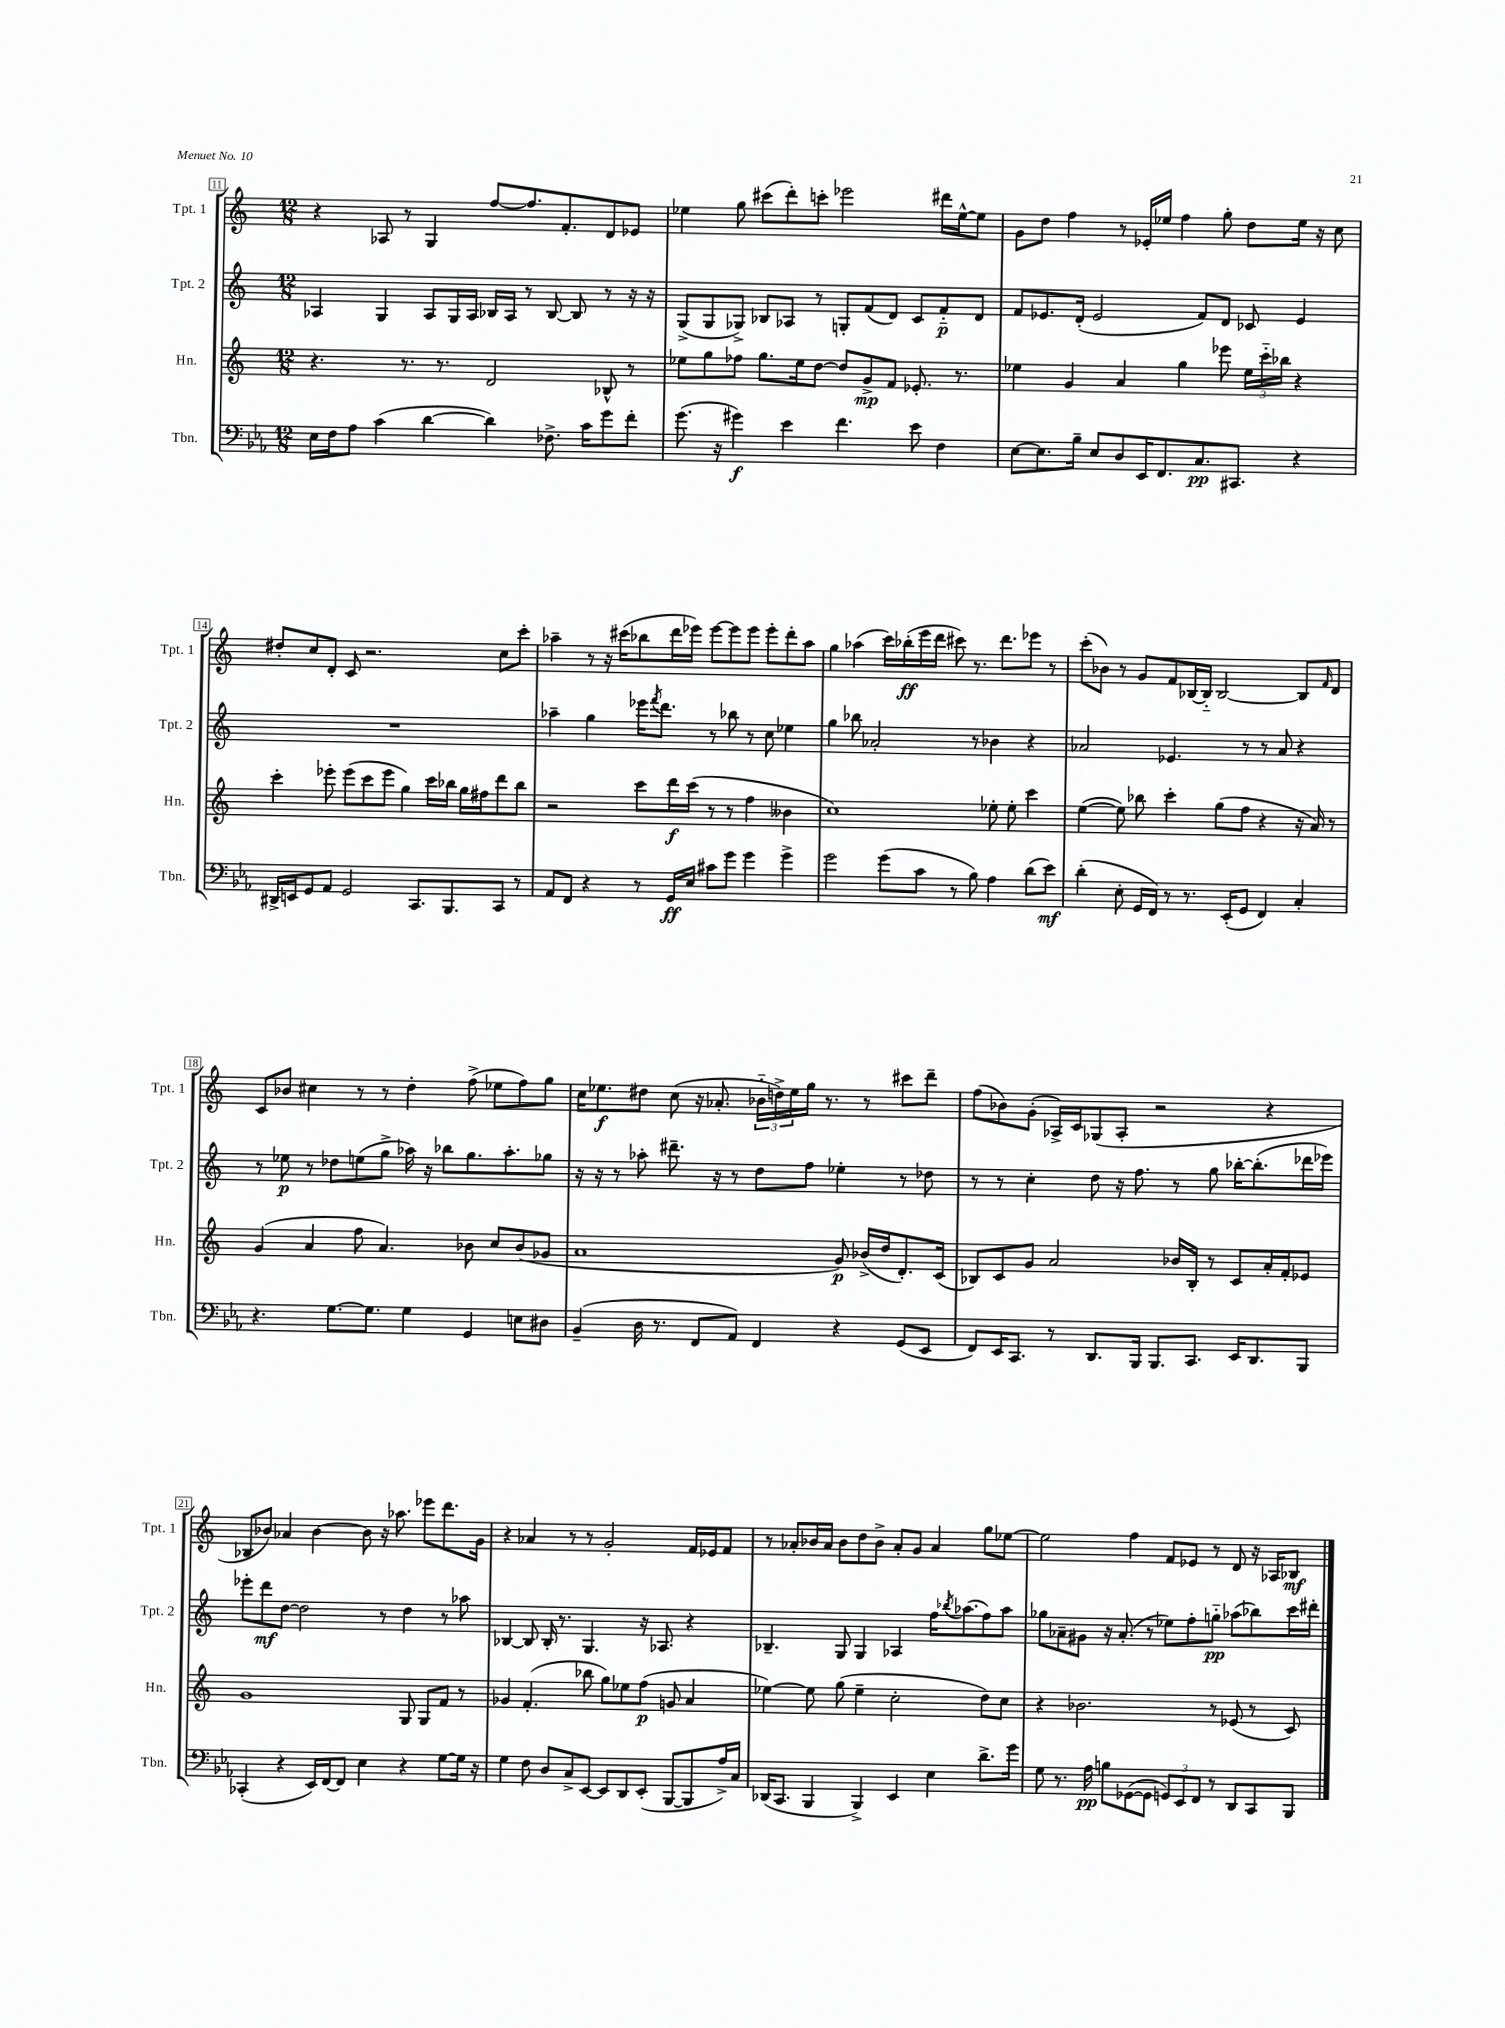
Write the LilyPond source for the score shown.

<<
\new StaffGroup <<
\new Staff = "s0" \with { instrumentName = "Tpt. 1" shortInstrumentName = "Tpt. 1" } {
    \clef treble \key c \major \numericTimeSignature \time 12/8
    r4 aes8 r8 g4 f''8~ f''8. f'8.-. d'8 ees'8 |
    ees''4 g''8 cis'''8( d'''8-.) c'''8-. ees'''2 dis'''16 ees''16~-^ ees''8 |
    g'8 d''8 f''4 r8 ees'16-. ees''16 f''4 g''8-. d''8 ees''16 r16 c''8 |
    dis''8-. c''8 d'8-. c'8 r2. c''8 c'''8-. |
    aes''4-- r8 r16 cis'''16( bes''8 d'''16 ees'''16) ees'''8~ ees'''8 ees'''8 ees'''8-. d'''8-. aes''8 |
    g''4 aes''4( c'''16) bes''16-.\ff( e'''16 d'''16 cis'''8) r8. d'''8. ees'''8 r8 |
    c'''8-.( bes'8) r8 g'8 f'8 bes16~ bes16-_ bes2~ bes8 \grace { f'16 } d'8 |
    c'8 bes'8 cis''4 r8 r8 d''4-. f''8->( ees''8 f''8) g''8 |
    c''16 ees''8.\f dis''8 c''8( r16 aes'8.-. \tuplet 3/2 { bes'16-_ d''16->) ees''16 } g''16 r8. r8 cis'''8 d'''8-- |
    f''8( bes'8) g'8-.( aes16->) c'16 ges8( aes8-. r2 r4 |
    bes8 bes'8) aes'4 bes'4~ bes'8 r16 aes''8. ees'''8 d'''8. g'16 |
    r4 aes'4 r8 r8 g'2-. f'16 ees'16 f'8 |
    r8 aes'8-. bes'16 aes'16 bes'8 d''8 bes'8-> aes'8-. g'8 aes'4 g''8 ees''8~ |
    ees''2 f''4 f'8 ees'8 r8 d'8 r16 aes16 bes8\mf \bar "|." |
}
\new Staff = "s1" \with { instrumentName = "Tpt. 2" shortInstrumentName = "Tpt. 2" } {
    \clef treble \key c \major \numericTimeSignature \time 12/8
    aes4 g4 aes8 g16 aes16 bes16 aes16 r8 bes8~ bes8 r8 r16 r16 |
    g8->( g8 ges8->) bes8 aes8 r8 g8-. f'8( d'8) c'8 f'8-_\p d'8 |
    f'8 ees'8. d'16-.( ees'2 f'8) d'8 ces'8 ees'4 |
    R1. |
    aes''4-- g''4 ees'''16 \acciaccatura { f'''8 } d'''8. r8 bes''8 r8 c''8 ees''4 |
    g''4 bes''8 aes'2-. r8 bes'4 r4 |
    aes'2 ees'4. r8 r8 aes'8 r4 |
    r8 ees''8\p r8 des''8 e''8( g''8-> aes''16) r16 bes''8 g''8. aes''8.-. ges''8 |
    r16 r16 r8 aes''8-. dis'''8.-- r16 r8 d''8 f''8 ees''4-. r8 des''8 |
    r8 r8 c''4-. d''8 r16 f''8. r8 g''8 bes''16~-. bes''8.-.( des'''16 ees'''16) |
    ees'''8-. d'''8\mf d''8~ d''2 r8 d''4 r8 aes''8 |
    bes4~ bes8 bes16-. r8. g4. r16 aes8. r4 |
    bes4.-- g8 g4 aes4 f''16 \acciaccatura { bes''8 } aes''8.( f''8) aes''8 |
    ges''8 aes'8-- gis'8 r16 aes'8.-.( r8 ees''8) f''8-. g''8-_\pp aes''8( bes''8) c'''16 dis'''16-. \bar "|." |
}
\new Staff = "s2" \with { instrumentName = "Hn." shortInstrumentName = "Hn." } {
    \clef treble \key c \major \numericTimeSignature \time 12/8
    r4. r8. r8. d'2 bes8-^ r8 |
    ees''8 g''8 fes''8 g''8. ees''16 d''8~ d''8 g'8->\mp f'8 ees'8.-. r8. |
    ees''4 g'4 a'4 g''4 ees'''8 \tuplet 3/2 { ees''16 c'''16-_ bes''16 } r4 |
    c'''4-. ees'''8-. ees'''8( c'''8 ees'''8 g''4) c'''16 bes''16 g''16 fis''16 d'''8 bes''8 |
    r2 c'''8 d'''16\f c'''16( r8 r8 f''4 beses'4 |
    c''1) ees''8-. ees''8-. c'''4 |
    e''4~( e''8) bes''8 c'''4-. g''8( f''8 r4 r16 a'16) r8 |
    g'4( a'4 f''8 a'4.) bes'8 c''8 bes'8( ges'8 |
    a'1 g'8\p) bes'16->( d''16 d'8.-.) c'16( |
    bes8) c'8 g'8 a'2 bes'16 bes16-. r8 c'8 a'16-. f'16-. ees'8 |
    g'1 g8 g8 f'8 r8 |
    ges'4 f'4.-.( bes''8 g''8) ees''8 f''8\p( g'8 a'4 |
    ees''4~) ees''8 g''8( ees''4-- c''2-. d''8) c''8 |
    r4 bes'2. r8 ees'8( r8 c'8) \bar "|." |
}
\new Staff = "s3" \with { instrumentName = "Tbn." shortInstrumentName = "Tbn." } {
    \clef bass \key ees \major \numericTimeSignature \time 12/8
    ees16 f16 aes8 c'4( d'4~ d'4) fes8.-> c'16 g'8 f'8-. |
    g'8.( r16 gis'4\f) ees'4 f'4. ees'8 f4 |
    ees8~ ees8. bes16-- ees8 d8 ees,16 f,8. c8.\pp cis,8. r4 |
    dis,16-> e,16 g,8 aes,8 g,2 c,8. bes,,8. c,8 r8 |
    aes,8 f,8 r4 r8 g,16\ff ees16 cis'8 g'8 g'4 g'4-> |
    g'2 g'8( c'8 r8 bes8) aes4 d'8( ees'8\mf) |
    d'4-.( ees8-. g,16 f,16) r8 r8. ees,16-.( g,8 f,4) c4-. |
    r4. g8.~ g8. g4 g,4 e8 dis8 |
    bes,4--( d16 r8. f,8 aes,8) f,4 r4 g,8( ees,8 |
    f,8) ees,16 c,8. r8 d,8. bes,,16 bes,,8. c,8. ees,16 d,8. bes,,8 |
    ces,4-.( r4 ees,16) f,16~ f,8 ees4 r4 g8~ g16 r16 |
    g4 f8 d8 c8-> ees,8~ ees,8 d,8 ees,8-.( bes,,8~ bes,,8 aes16->) c16 |
    des,16( c,8. bes,,4 bes,,4->) ees,4 ees4 d'8.-> g'16 |
    g8 r8. aes16\pp b8 ges,8~( ges,8 \tuplet 3/2 { g,8) ees,8 f,8 } r8 d,8 c,8 bes,,8 \bar "|." |
}
>>
>>
\layout { \context { \Score currentBarNumber = #11 \override BarNumber.stencil = #(make-stencil-boxer 0.1 0.3 ly:text-interface::print) } }
